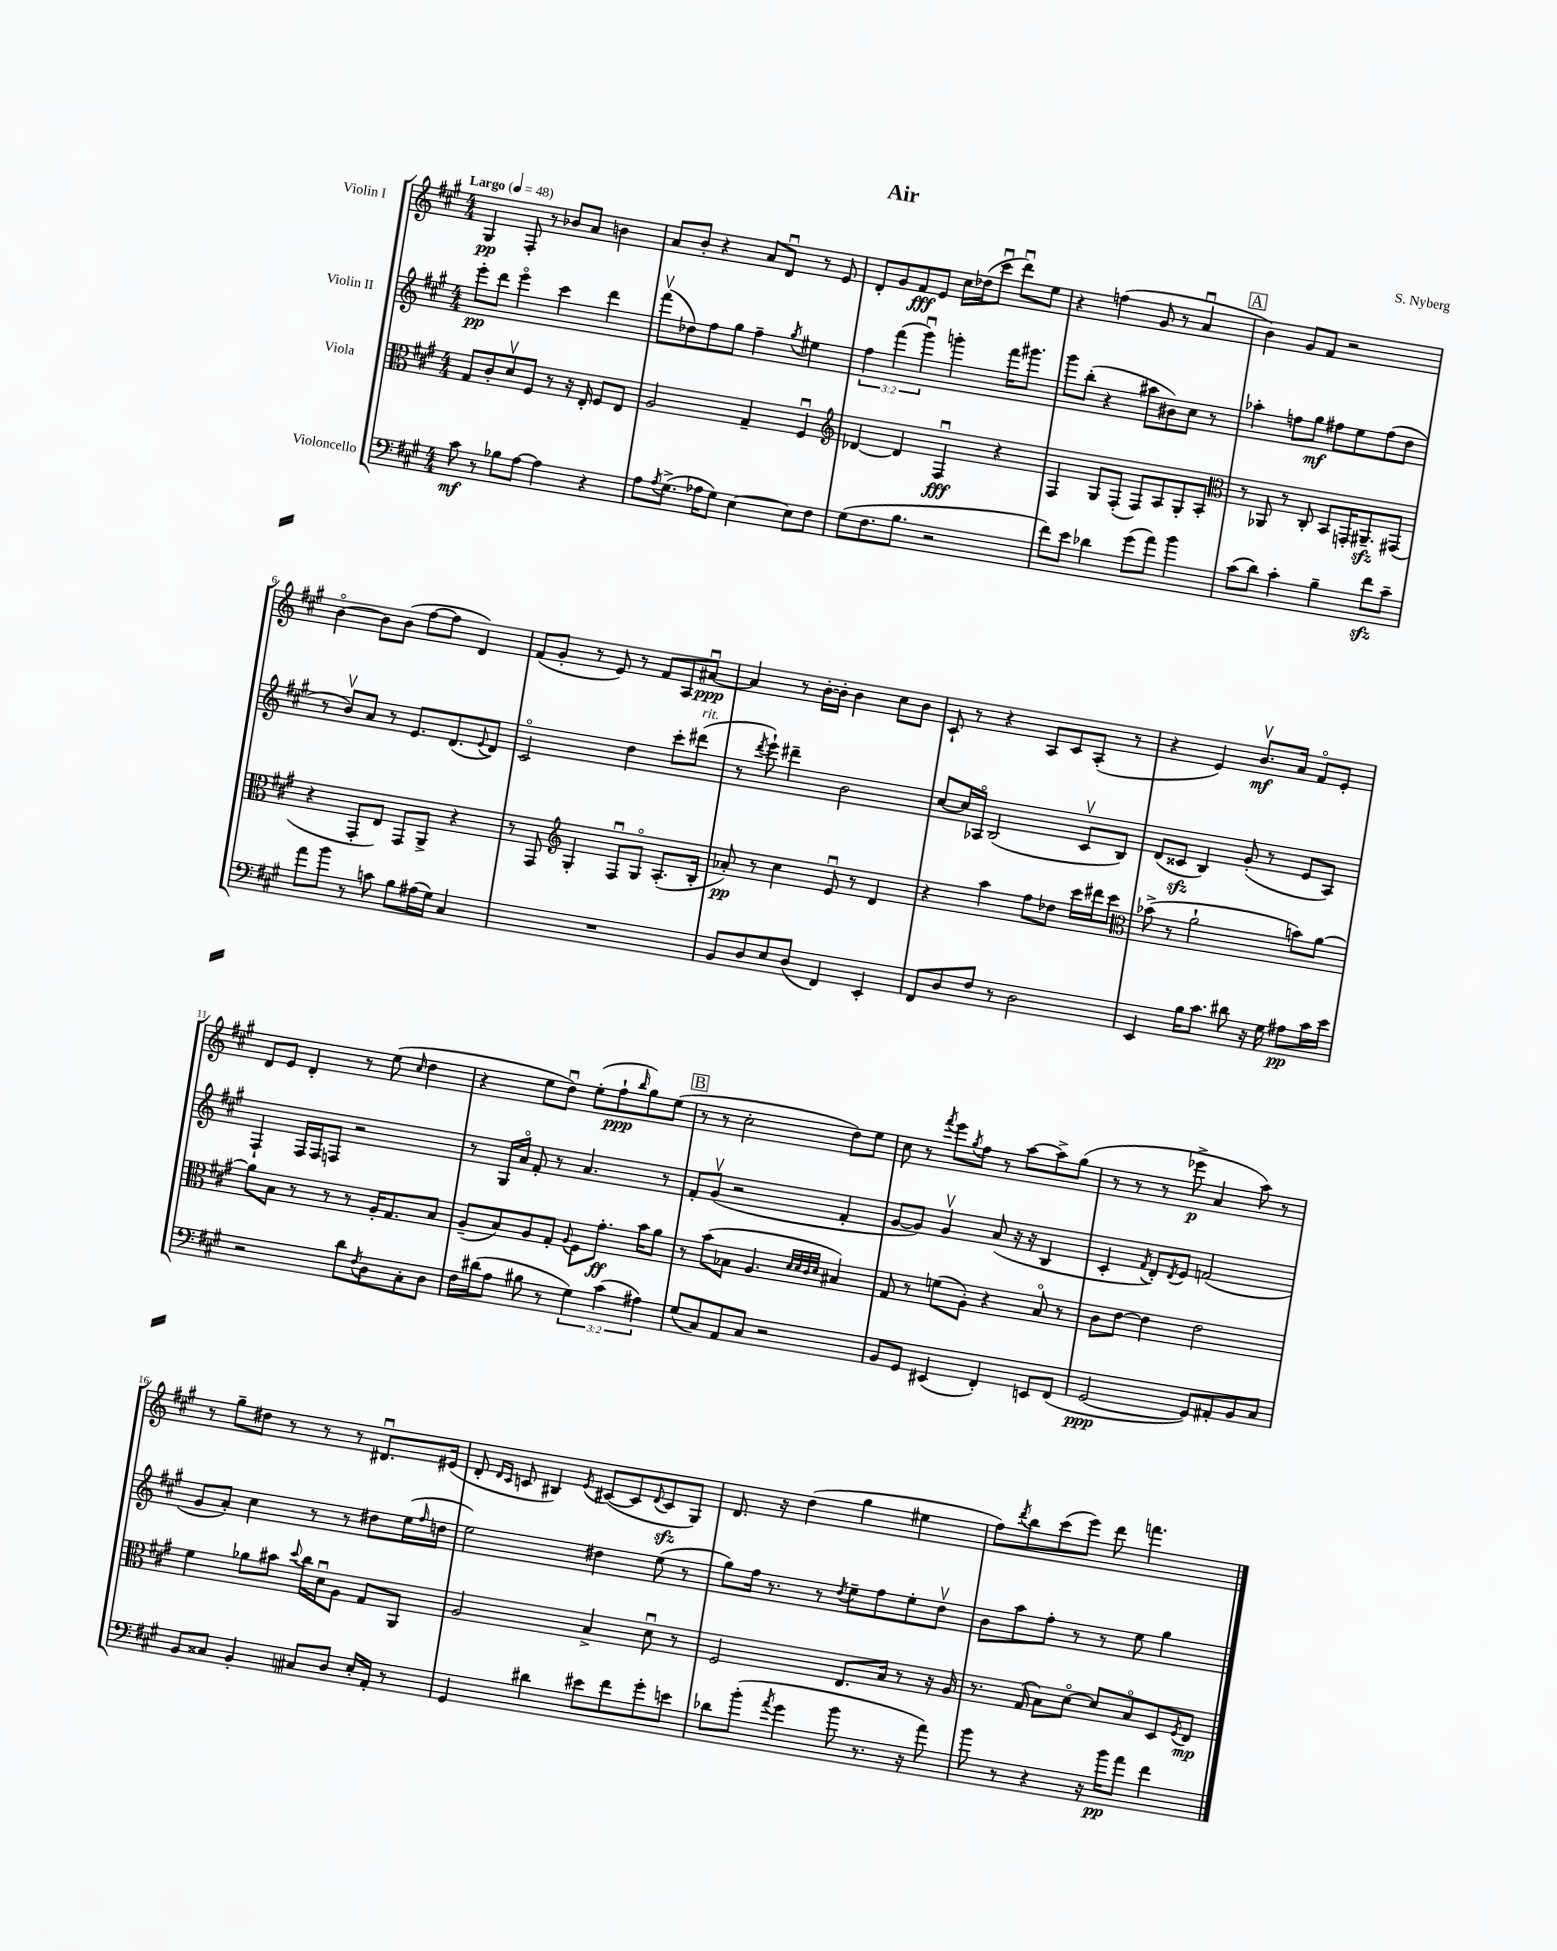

**kern	**dynam	**kern	**dynam	**kern	**dynam	**kern	**dynam
*part4	*part4	*part3	*part3	*part2	*part2	*part1	*part1
*staff4	*staff4	*staff3	*staff3	*staff2	*staff2	*staff1	*staff1
*I"Violoncello	*	*I"Viola	*	*I"Violin II	*	*I"Violin I	*
*clefF4	*	*clefC3	*	*clefG2	*	*clefG2	*
*k[f#c#g#]	*	*k[f#c#g#]	*	*k[f#c#g#]	*	*k[f#c#g#]	*
*M4/4	*	*M4/4	*	*M4/4	*	*M4/4	*
*MM48	*	*MM48	*	*MM48	*	*MM48	*
=1	=1	=1	=1	=1	=1	=1	=1
!	!	!	!	!	!	!LO:TX:a:B:t=Largo	!
8c#\	mf	8G#/L	.	8eee'\L	pp	4G#/	pp
8r	.	8c#'/	.	8ddd\J	.	.	.
8B-X\L	.	8dv/	.	4eee\	.	8F#'/	.
[8A\J	.	8F#/J	.	.	.	8r	.
4A\]	.	8r	.	4ccc#\	.	8b-X/L	.
.	.	16r	.	.	.	8a/J	.
.	.	16E'/	.	.	.	.	.
4r	.	8F#/L	.	4ddd\	.	4bn\	.
.	.	8E/J	.	.	.	.	.
=2	=2	=2	=2	=2	=2	=2	=2
8A\L	.	2A/	.	(8fff#v\L	.	8a/L	.
8qA/	.	.	.	.	.	.	.
(8.G#^\J	.	.	.	8dd-X\)	.	8b'/J	.
.	.	.	.	8ff#\	.	4r	.
16A-X\KL	.	.	.	.	.	.	.
8G#\J)	.	.	.	8gg#\J	.	.	.
[4E\	.	4G#~/	.	4ff#~\	.	8a/L	.
.	.	.	.	.	.	8du/J	.
.	.	.	.	8qgg#/	.	.	.
8E\L]	.	4F#u/	.	4ee#X\	.	8r	.
8F#\J	.	.	.	.	.	8e/	.
=3	=3	=3	=3	=3	=3	=3	=3
*	*	*clefG2	*	*	*	*	*
(8G#\L	.	[4d-X/	.	6ff#\	.	8d'/L	.
8.F#\	.	.	.	.	.	8g#/	.
.	.	.	.	(6fff#\	.	.	.
.	.	4d-/]	.	.	.	8f#/	fff
8.B\J	.	.	.	.	.	.	.
.	.	.	.	6ggg#u\)	.	.	.
.	.	.	.	.	.	8e/J	.
2r	.	4F#u/	fff	4gggn'\	.	16cc#\LL	.
.	.	.	.	.	.	(16dd-X\J	.
.	.	.	.	.	.	8ccc#u\J	.
.	.	4r	.	16fff#\KL	.	8dddu\L)	.
.	.	.	.	8.ggg#X\J	.	.	.
.	.	.	.	.	.	8ee\J	.
=4	=4	=4	=4	=4	=4	=4	=4
8f#\L)	.	4F#/	.	8ggg#\L	.	4r	.
8e\J	.	.	.	(8bb'\J	.	.	.
4d-X\	.	8G#/L	.	4r	.	(4ffn\	.
.	.	(8F#'/J	.	.	.	.	.
(8g#\L	.	8F#/L)	.	8aa#X\L	.	8g#/	.
8a\J)	.	8A/	.	8b#X\)	.	8r	.
4b\	.	8G#'/	.	8cc#\J	.	4au/	.
.	.	8A'/J	.	8r	.	.	.
!!LO:REH:place=s1:t=A
=5	=5	=5	=5	=5	=5	=5	=5
*	*	*clefC3	*	*	*	*	*
(8c#\L	.	8r	.	4aa-X'\	.	4b\)	.
8d\J)	.	8AA-X/	.	.	.	.	.
4c#'\	.	8r	.	8ffn\L	.	8g#/L	.
.	.	8C#'/	.	8gg#\J	mf	8f#/J	.
4B~\	.	8BB/L	.	8ff#X\L	.	2r	.
.	.	16GGn'/K	.	8ee\	.	.	.
.	.	8.AA#Xzz~/	.	.	.	.	.
8f#zz\L	.	.	.	(8ff#\	.	.	.
8c#~\J	.	(8GG#X/J	.	8dd\J	.	.	.
!!LO:LB:g=z
=6	=6	=6	=6	=6	=6	=6	=6
8a\L	.	4r	.	8r	.	[4b\	.
8b\J	.	.	.	8bv/L)	.	.	.
8r	.	8GG#'/L	.	8a/J	.	8b\L]	.
8cn\	.	8E/J)	.	8r	.	(8b\J	.
8B\L	.	8GG#/L	.	8.e/L	.	[8ff#\L	.
(16A#X\L	.	8AA^/J	.	.	.	8ff#\J]	.
16G#\JJ)	.	.	.	(8.d/	.	.	.
4C#/	.	4r	.	.	.	4d/)	.
.	.	.	.	8qqe/	.	.	.
.	.	.	.	8d/J)	.	.	.
=7	=7	=7	=7	=7	=7	=7	=7
1r	.	8r	.	2c#/	.	(8f#/L	.
.	.	8GG#/	.	.	.	8g#'/J	.
*	*	*clefG2	*	*	*	*	*
.	.	4G#'/	.	.	.	8r	.
.	.	.	.	.	.	8e/)	.
.	.	8F#u/L	.	4dd\	.	8r	.
.	.	8G#/J	.	.	.	8f#/L	.
.	.	(8.A'/L	.	8ccc#'\L	.	8A/	.
!	!	!	!	!LO:TX:a:i:t=rit.	!	!	!
.	.	.	.	(8ddd#X\J	.	[8a#Xu/J	ppp
.	.	16B'/Jk	.	.	.	.	.
=8	=8	=8	=8	=8	=8	=8	=8
8BB/L	.	8a-X'/)	pp	8r	.	4a#/]	.
.	.	.	.	8qddd/	.	.	.
8D/	.	8r	.	8eee`\)	.	.	.
8E/	.	4cc#\	.	4ddd#X~\	.	8r	.
(8D/J	.	.	.	.	.	[16b'\LL	.
.	.	.	.	.	.	16b'\JJ]	.
4FF#/)	.	8eu/	.	2b\	.	4b\	.
.	.	8r	.	.	.	.	.
4EE'/	.	4d/	.	.	.	8cc#\L	.
.	.	.	.	.	.	8b\J	.
=9	=9	=9	=9	=9	=9	=9	=9
8FF#/L	.	4r	.	[8cc#/L	.	8c#`/	.
8D/	.	.	.	16cc#/L]	.	8r	.
.	.	.	.	16A-X/JJ	.	.	.
8F#/J	.	4aa\	.	(2B/	.	4r	.
8r	.	.	.	.	.	.	.
2D\	.	8ff#\L	.	.	.	8A/L	.
.	.	8dd-X\J	.	.	.	8c#/	.
.	.	16ccc#\LL	.	8c#v/L	.	(8A'/J	.
.	.	16ddd#X\J	.	.	.	.	.
.	.	8ccc#\J	.	8B/J)	.	8r	.
=10	=10	=10	=10	=10	=10	=10	=10
*	*	*clefC3	*	*	*	*	*
4EE/	.	(8b-X^\	.	(8d/L	.	4r	.
.	.	8r	.	8c##Xzz/J	.	.	.
16B\KL	.	2a`\	.	4B/)	.	4e/)	.
8.c#\J	.	.	.	.	.	.	.
8d#X\	.	.	.	(8g#'/	.	8.bv/L	mf
16r	.	.	.	8r	.	.	.
16G#\	.	.	.	.	.	16a/Jk	.
8A#X\L	pp	8bn\L)	.	8e/L	.	8f#/L	.
16c#\L	.	[8a\J	.	8A/J)	.	8e'/J	.
16e\JJ	.	.	.	.	.	.	.
!!LO:LB:g=z
=11	=11	=11	=11	=11	=11	=11	=11
2r	.	8a\L]	.	4F#`/	.	8d/L	.
.	.	8B\J	.	.	.	8e/J	.
.	.	8r	.	16F#/LL	.	4d'/	.
.	.	.	.	16F#/J	.	.	.
.	.	8r	.	8Fn/J	.	.	.
8d\L	.	8r	.	2r	.	8r	.
8qF#/	.	.	.	.	.	.	.
8D\	.	16A'/KL	.	.	.	(8ee\	.
.	.	8.G#/	.	.	.	.	.
.	.	.	.	.	.	16qqcc#/	.
8C#'\	.	.	.	.	.	4dd\	.
8D\J	.	8B/J	.	.	.	.	.
=12	=12	=12	=12	=12	=12	=12	=12
16F#\LL	.	(8A~/L	.	8r	.	4r	.
(16d#X\J	.	.	.	.	.	.	.
8A\J	.	8B/)	.	16G#/LL	.	.	.
.	.	.	.	16a/JJ	.	.	.
8B#X\	.	8A/	.	8f#'/	.	8ee\L	.
8r	.	8G#'/J	.	8r	.	8ddu\J)	.
.	.	8qqA/	.	.	.	.	.
6G#\)	.	8F#\L	.	4.a/	.	(8ee'\L	.
.	.	8.g#'\J	ff	.	.	8ff#`\	ppp
(6c#\	.	.	.	.	.	.	.
.	.	.	.	.	.	16qqbb/	.
.	.	.	.	.	.	8gg#\)	.
.	.	16b\KL	.	.	.	.	.
6A#X\)	.	.	.	.	.	.	.
.	.	8a\J	.	8r	.	(8ee\J	.
!!LO:REH:place=s1:t=B
=13	=13	=13	=13	=13	=13	=13	=13
(8G#/L	.	8r	.	8f#'/L	.	8r	.
8C#/)	.	(8b\L	.	(8g#v/J	.	8r	.
8AA/	.	8B-X\J	.	2r	.	2cc#'\	.
8C#/J	.	4.A/	.	.	.	.	.
2r	.	.	.	.	.	.	.
.	.	32qqd/LLL	.	.	.	.	.
.	.	32qqd/	.	.	.	.	.
.	.	32qqc#/	.	.	.	.	.
.	.	32qqd/JJJ	.	.	.	.	.
.	.	4B#X/)	.	4f#'/	.	8dd\L)	.
.	.	.	.	.	.	8ee\J	.
=14	=14	=14	=14	=14	=14	=14	=14
8BB/L	.	8G#/	.	[8g#/L	.	8cc#\	.
8GG#/J	.	8r	.	8g#/J])	.	8r	.
.	.	.	.	.	.	8qfff#/	.
(4EE#X/	.	(8fn\L	.	4g#v/	.	8eee\L	.
.	.	.	.	.	.	8qgg#/	.
.	.	8A'\J)	.	.	.	8ff#\J	.
4FF#'/)	.	4r	.	(8a/	.	8r	.
.	.	.	.	16r	.	[8aa\L	.
.	.	.	.	16r	.	.	.
8EEn/L	.	8B/	.	4B/	.	8aa^\]	.
(8FF#/J	.	8r	.	.	.	(8gg#\J	.
=15	=15	=15	=15	=15	=15	=15	=15
[2GG#/	ppp	8c#\L	.	4c#'/	.	8r	.
.	.	[8e\J	.	.	.	8r	.
.	.	.	.	8qf#/	.	.	.
.	.	4e\]	.	8d'/L)	.	8r	.
.	.	.	.	8qd/	.	.	.
.	.	.	.	8e/J	.	8eee-X^\	p
8GG#/L])	.	2e\	.	(2fn/	.	4a/	.
8AA#X'/	.	.	.	.	.	.	.
8BB/	.	.	.	.	.	8aa\)	.
8C#/J	.	.	.	.	.	8r	.
!!LO:LB:g=z
=16	=16	=16	=16	=16	=16	=16	=16
8BB/L	.	4f#\	.	8g#/L	.	8r	.
8C##X/J	.	.	.	8a'/J)	.	8gg#~\L	.
4BB'/	.	8a-X\L	.	4cc#\	.	8dd#X\J	.
.	.	8b#X\J	.	.	.	8r	.
.	.	8qqdd/	.	.	.	.	.
8C#X/L	.	16cc#\LL	.	8r	.	8r	.
.	.	16du\J	.	.	.	.	.
8D/J	.	8A\J	.	8r	.	8r	.
16E'/LL	.	8G#/L	.	8dd#X\L	.	8.d#Xu/L	.
16AA'/JJ	.	.	.	.	.	.	.
8r	.	8AA/J	.	(16ee\L	.	.	.
.	.	.	.	16qqff#/	.	.	.
.	.	.	.	16ddn\JJ	.	(16e#X/Jk	.
=17	=17	=17	=17	=17	=17	=17	=17
4GG#/	.	2A/	.	2ee\)	.	8d'/	.
.	.	.	.	.	.	16qqd/LL	.
.	.	.	.	.	.	16qqc#/JJ	.
.	.	.	.	.	.	8cn/	.
4d#X\	.	.	.	.	.	4B#X/)	.
.	.	.	.	.	.	8qe/	.
8e#X\L	.	4B^/	.	4dd#X\	.	([8c#X/L	.
8f#\	.	.	.	.	.	8c#/]	.
.	.	.	.	.	.	8qqd/	.
8g#'\	.	8du\	.	(8ee\	.	8c#zz/	.
8en\J	.	8r	.	8r	.	8G#/J)	.
=18	=18	=18	=18	=18	=18	=18	=18
8d-X\L	.	2F#/	.	8gg#\L)	.	8.d/	.
(8b'\J	.	.	.	16ff#\Jk	.	.	.
.	.	.	.	8.r	.	16r	.
8qa/	.	.	.	.	.	.	.
4g#\	.	.	.	.	.	(4dd\	.
.	.	.	.	8r	.	.	.
.	.	.	.	8qdd/	.	.	.
8b\	.	8.E/L	.	8ee~\L	.	4gg#\	.
8.r	.	.	.	8ff#\	.	.	.
.	.	16B/Jk	.	.	.	.	.
.	.	8r	.	8ee'\	.	4ee#X\	.
16r	.	.	.	.	.	.	.
8a\)	.	16r	.	8ddv\J	.	.	.
.	.	16A/	.	.	.	.	.
=19	=19	=19	=19	=19	=19	=19	=19
8b\	.	8.r	.	8b\L	.	8ff#\L)	.
.	.	.	.	.	.	8qddd/	.
8r	.	.	.	8aa\	.	8bb\	.
.	.	(16G#/	.	.	.	.	.
4r	.	8B\L)	.	8ff#'\J	.	(8ccc#\	.
.	.	[8d\J	.	8r	.	8eee\J)	.
16r	.	8d/L]	.	8r	.	8ddd\	.
16b\KL	pp	.	.	.	.	.	.
8a\J	.	8B/	.	8ee\	.	4.fffn\	.
4f#\	.	8D/	.	4gg#\	.	.	.
.	.	8qF#/	.	.	.	.	.
.	.	8E/J	mp	.	.	.	.
==	==	==	==	==	==	==	==
*-	*-	*-	*-	*-	*-	*-	*-
